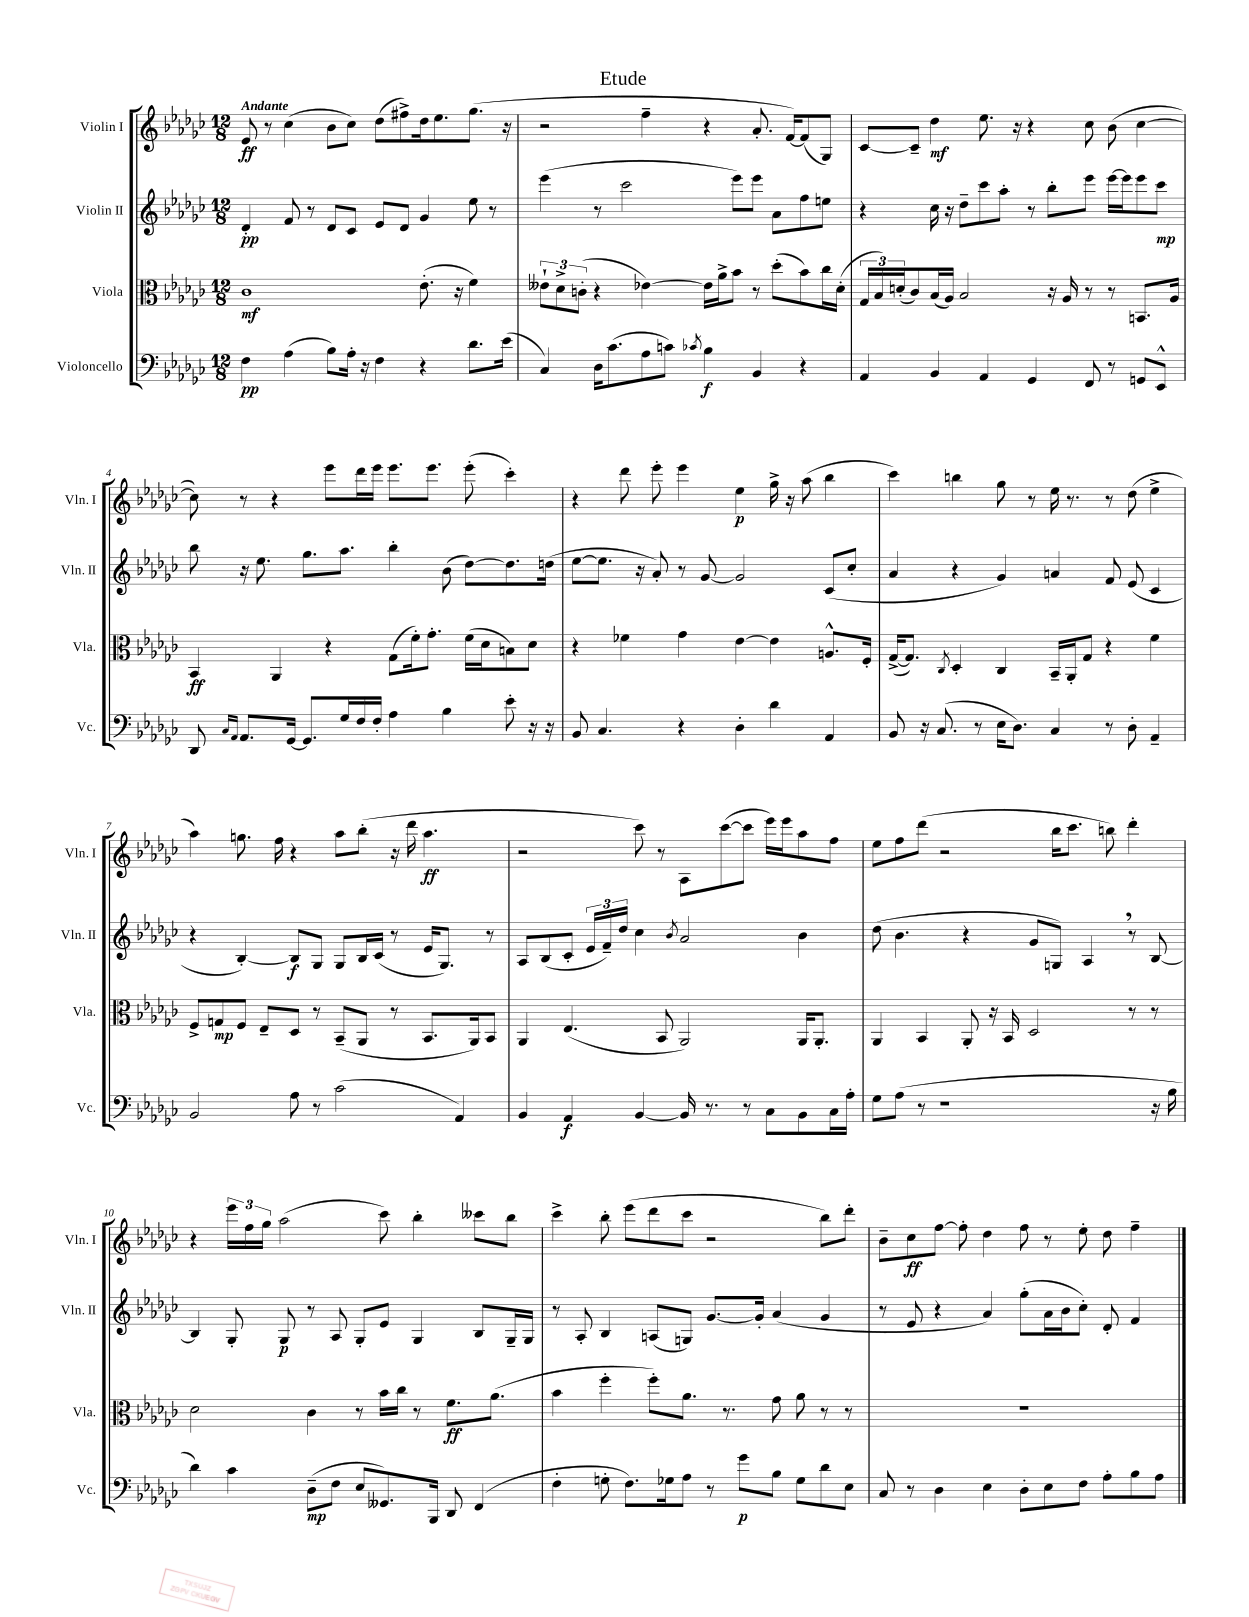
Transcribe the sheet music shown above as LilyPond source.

\header { title = "Etude" }
<<
\new StaffGroup <<
\new Staff = "s0" \with { instrumentName = "Violin I" shortInstrumentName = "Vln. I" } {
    \clef treble \key ges \major \numericTimeSignature \time 12/8 \tempo "Andante"
    ees'8\ff r8 ces''4( bes'8 ces''8) des''8( fis''8->) des''16 ees''8. ges''8.( r16 |
    r2 f''4-- r4 aes'8.-. f'16~) f'8( ges8) |
    ces'8~ ces'8-- des''4\mf ees''8. r16 r4 ces''8 bes'8( ces''4~ |
    ces''8) r8 r4 ees'''8 des'''16 ees'''16 ees'''8. ees'''8. ees'''8-.( ces'''4-.) |
    r4 des'''8 ees'''8-. ees'''4 ees''4\p ges''16-> r16 aes''8( bes''4 |
    ces'''4) b''4 ges''8 r8 ees''16 r8. r8 des''8( ees''4-> |
    aes''4) g''8. f''16 r4 aes''8 bes''8-.( r16 des'''16 aes''4.\ff |
    r2 ces'''8) r8 aes8 ces'''8~( ces'''8 ees'''16) ees'''16 aes''8 f''8 |
    ees''8 f''8 des'''8( r2 bes''16 ces'''8. b''8) des'''4-. |
    r4 \tuplet 3/2 { ees'''16 f''16 ges''16 } aes''2( ces'''8) bes''4-. ceses'''8 bes''8 |
    ces'''4-> bes''8-. ees'''8( des'''8 ces'''8 r2 bes''8) des'''8-. |
    bes'8-- ces''8\ff f''8~ f''8-. des''4 f''8 r8 ees''8-. des''8 f''4-- \bar "|." |
}
\new Staff = "s1" \with { instrumentName = "Violin II" shortInstrumentName = "Vln. II" } {
    \clef treble \key ges \major \numericTimeSignature \time 12/8
    des'4-.\pp f'8 r8 des'8 ces'8 ees'8 des'8 ges'4 ees''8 r8 |
    ees'''4( r8 ces'''2 ees'''8) ees'''8 aes'8 f''8 e''8 |
    r4 ces''16 r16 des''8-- ces'''8 aes''8-. r8 bes''8-. ees'''8 ees'''16~ ees'''16 ees'''8 ces'''8\mp |
    bes''8 r16 ees''8. ges''8. aes''8. bes''4-. bes'8( des''8~) des''8. d''16( |
    ees''8~ ees''8. r16 aes'8-.) r8 ges'8~ ges'2 ces'8( ces''8-. |
    aes'4 r4 ges'4) a'4 f'8 ees'8( ces'4 |
    r4 bes4~-.) bes8\f ges8 ges8 bes16 ces'16( r8 ees'16 ges8.) r8 |
    aes8 bes8( ces'8-. \tuplet 3/2 { ees'16 f'16--) des''16 } ces''4 \acciaccatura { bes'8 } aes'2 bes'4 |
    des''8( bes'4. r4 ges'8 g8) aes4 \breathe r8 bes8~ |
    bes4 ges8-. ges8\p r8 aes8 ges8-. ees'8 ges4 bes8 ges16-- ges16 |
    r8 aes8-. bes4 a8( g8) ges'8.~ ges'16-. aes'4( ges'4 |
    r8 ees'8 r4 aes'4) ges''8-.( aes'16 bes'16 ces''8-.) des'8-. f'4 \bar "|." |
}
\new Staff = "s2" \with { instrumentName = "Viola" shortInstrumentName = "Vla." } {
    \clef alto \key ges \major \numericTimeSignature \time 12/8
    ces'1\mf ees'8.-.( r16 f'4) |
    \tuplet 3/2 { eeses'8-! des'8-> c'8-.( } r4 ees'4~) ees'16 aes'16-> bes'8 r8 des''8-.( bes'8) ces''16 des'16-.( |
    \tuplet 3/2 { ges16 bes16) d'16-.( } ces'8) bes16( aes16) bes2 r16 aes16 r8 r8 b,8. aes16 |
    bes,4\ff aes,4 r4 ges8( f'16-.) ges'8.-. f'16( des'16 b8) des'8 |
    r4 fes'4 ges'4 ees'4~ ees'4 a8.-^ f16-. |
    ges16~->( ges8.) \acciaccatura { ces8 } des4-. ces4 bes,16-- aes,16-. ges8 r4 f'4 |
    f8-> g8\mp f8 ees8-- des8 r8 bes,8--( aes,8 r8 bes,8. aes,16) bes,8 |
    aes,4 ees4.( bes,8 aes,2) aes,16 aes,8.-. |
    aes,4 bes,4 aes,8-. r16 bes,16 des2 r8 r8 |
    des'2 ces'4 r8 bes'16 ces''16 r8 f'8.\ff aes'8.( |
    bes'4 f''4-. f''8-.) aes'8. r8. ges'8 aes'8 r8 r8 |
    R1. \bar "|." |
}
\new Staff = "s3" \with { instrumentName = "Violoncello" shortInstrumentName = "Vc." } {
    \clef bass \key ges \major \numericTimeSignature \time 12/8
    f4\pp aes4( bes8) aes16-. r16 f4 r4 des'8. ees'16( |
    ces4) des16 ces'8.( aes8 c'8) \acciaccatura { ces'8 } bes4\f bes,4 r4 |
    aes,4 bes,4 aes,4 ges,4 f,8 r8 g,8 ees,8-^ |
    des,8 \grace { ces16 aes,16 } aes,8. ges,16~ ges,8. ges16 f16 f16-. aes4 bes4 ees'8-. r16 r16 |
    bes,8 ces4. r4 des4-. des'4 aes,4 |
    bes,8 r16 ces8.( r8 ees16 des8.) ces4 r8 des8-. aes,4-- |
    bes,2 aes8 r8 ces'2( aes,4) |
    bes,4 aes,4\f bes,4~ bes,16 r8. r8 ces8 bes,8 ces16 aes16-. |
    ges8 aes8( r8 r1 r16 bes16 |
    des'4) ces'4 des8--\mp( f8 ees8 geses,8.) bes,,16 des,8 f,4( |
    f4-. g8-. f8.) ges16 aes8 r8 ges'8\p bes8 ges8 des'8 ees8 |
    ces8 r8 des4 ees4 des8-. ees8 f8 aes8-. bes8 aes8 \bar "|." |
}
>>
>>
